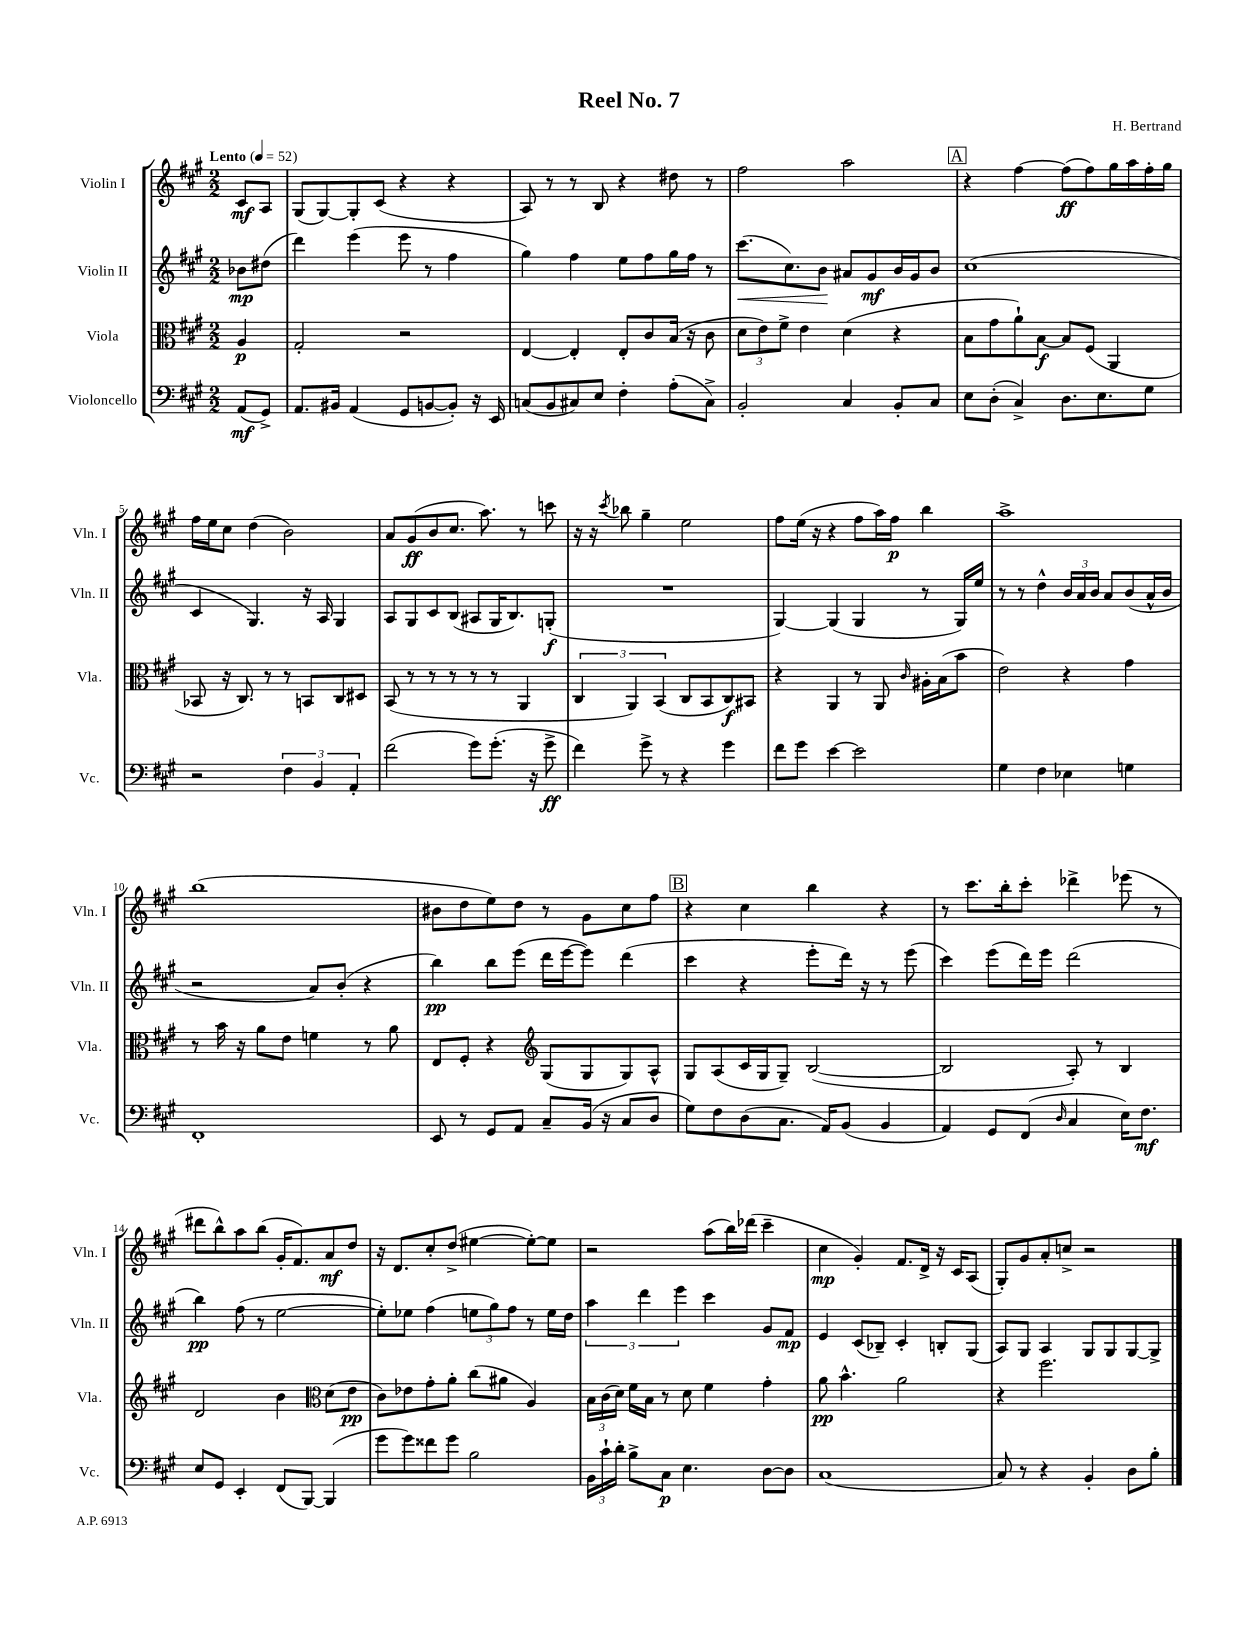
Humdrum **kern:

**kern	**kern	**kern	**kern
*staff4	*staff3	*staff2	*staff1
*clefF4	*clefC3	*clefG2	*clefG2
*k[f#c#g#]	*k[f#c#g#]	*k[f#c#g#]	*k[f#c#g#]
*M2/2	*M2/2	*M2/2	*M2/2
*MM52	*MM52	*MM52	*MM52
(8AA/L	4A/	8b-\L	8c#/L
8GG#^/J)	.	(8dd#\J	8A/J
=	=	=	=
8.AA/L	2G#'/	4ddd\)	(8G#/L
.	.	.	[8G#/)
16BB#/Jk	.	.	.
(4AA/	.	(4eee\	8G#'/]
.	.	.	(8c#/J
8GG#/L	2r	8eee\	4r
[8BB/	.	8r	.
8BB'/]J)	.	4ff#\	4r
16r	.	.	.
16EE/	.	.	.
=	=	=	=
(8C/L	[4E/	4gg#\)	8A/)
8BB/	.	.	8r
8C#/)	4E'/]	4ff#\	8r
8E/J	.	.	8B/
4F#'\	8E'/L	8ee\L	4r
.	8c#/	8ff#\	.
(8A'\L	(16B/Jk	16gg#\L	8dd#\
.	16r	16ff#\JJ	.
8C#^\J)	8c#\	8r	8r
=	=	=	=
2BB'/	12d\L	(8.ccc#\L	2ff#\
.	12e\)	.	.
.	12f#^\J	.	.
.	.	8.cc#\)	.
.	4e\	.	.
.	.	8b\J	.
4C#/	(4d\	8a#/L	2aa\
.	.	8g#/	.
8BB'/L	4r	16b/L	.
.	.	16g#/J	.
8C#/J	.	8b/J	.
=	=	=	=
8E\L	8B\L	(1cc#	4r
(8D'\J	8g#\	.	.
4C#^/)	8a`\)	.	[4ff#\
.	[8B\J	.	.
8.D\L	8B/]L	.	(8ff#\]L
.	(8F#/J	.	8ff#\)
8.E\	.	.	.
.	4AA/	.	16gg#\L
.	.	.	16aa\
8G#\J	.	.	16ff#'\
.	.	.	16gg#\JJ
=	=	=	=
2r	8BB-/	4c#/	16ff#\LL
.	.	.	16ee\J
.	16r	.	8cc#\J
.	8.C#/)	.	.
.	.	4.G#/)	(4dd\
.	8r	.	.
6F#\	8r	.	2b\)
.	8BB/L	16r	.
6BB/	.	.	.
.	.	16A/	.
.	8C#/	4G#/	.
6AA'/	.	.	.
.	8D#/J	.	.
=	=	=	=
(2f#\	(8BB/	8A/L	8a/L
.	8r	8G#/	(8g#/
.	8r	8c#/	8b/
.	8r	(8B/J	8.cc#/J
8g#\L)	8r	8A#/L	.
.	.	.	8.aa\)
(8.g#'\J	8r	16G#/K	.
.	.	8.B/)	.
.	4AA/	.	8r
16r	.	.	.
8g#^\	.	(8G'/J	8ccc\
=	=	=	=
4f#\)	6C#/	1r	16r
.	.	.	16r
.	.	.	8qccc#/
.	.	.	8bb-\
.	6AA/)	.	.
8g#^\	.	.	4gg#~\
.	(6BB/	.	.
8r	.	.	.
4r	8C#/L	.	2ee\
.	8BB/	.	.
4g#\	8C#/)	.	.
.	8BB#/J	.	.
=	=	=	=
8f#\L	4r	[4G#/)	8ff#\L
8g#\J	.	.	(16ee\Jk
.	.	.	16r
[4e\	4AA/	(4G#/]	4r
2e\]	8r	4G#/	8ff#\L
.	8AA/	.	16aa\L)
.	.	.	16ff#\JJ
.	16qqc#/	.	.
.	16A#'\LL	8r	4bb\
.	(16B\J	.	.
.	8b\J	16G#/LL)	.
.	.	16ee/JJ	.
=	=	=	=
4G#\	2e\)	8r	1aa^
.	.	8r	.
4F#\	.	4dd^^\	.
4E-\	4r	24b/LL	.
.	.	24a/	.
.	.	24b/JJ	.
.	.	8a/L	.
4G\	4g#\	(8b/	.
.	.	16a^^/L	.
.	.	16b/JJ	.
=	=	=	=
1FF#'	8r	2r	(1bb
.	16b\	.	.
.	16r	.	.
.	8a\L	.	.
.	8e\J	.	.
.	4f\	8a/L)	.
.	.	(8b'/J	.
.	8r	4r	.
.	8a\	.	.
=	=	=	=
8EE/	8E/L	4bb\)	8b#\L
8r	8F#'/J	.	8dd\
8GG#/L	4r	8bb\L	8ee\)
8AA/J	.	(8eee\J	8dd\J
*	*clefG2	*	*
8C#~/L	(8G#/L	16ddd\LL	8r
.	.	[16eee\J	.
(16BB/Jk	8G#/	8eee\]J)	8g#\L
16r	.	.	.
8C#/L	8G#/)	(4ddd\	8cc#\
8D/J	8A^^/J	.	8ff#\J
=	=	=	=
8G#\L)	8G#/L	4ccc#\	4r
8F#\	(8A/	.	.
(8D\	16c#/L	4r	4cc#\
.	16G#/J	.	.
8.C#\J	8G#~/J)	.	.
.	([2B/	8eee'\L	4bb\
16AA/LK)	.	.	.
(8BB/J	.	16ddd\Jk)	.
.	.	16r	.
4BB/	.	8r	4r
.	.	(8eee\	.
=	=	=	=
4AA/)	2B/]	4ccc#\)	8r
.	.	.	8.ccc#\L
8GG#/L	.	(8eee\L	.
.	.	.	16bb'\k
(8FF#/J	.	16ddd\L)	8ccc#'\J
.	.	16eee\JJ	.
16qqD/	.	.	.
4C#/	8A'/)	(2ddd\	4ddd-^\
.	8r	.	.
16E\LK)	4B/	.	(8eee-\
8.F#\J	.	.	.
.	.	.	8r
=	=	=	=
8E/L	2d/	4bb\)	8ddd#\L
8GG#/J	.	.	8bb^^\)
4EE'/	.	(8ff#\	8aa\
.	.	8r	(8bb\J
(8FF#/L	4b\	[2ee\	16g#'/LK
.	.	.	8.f#/)
[8BBB/J)	.	.	.
*	*clefC3	*	*
(4BBB/]	(8d\L	.	8a/
.	8e\J	.	8dd/J
=	=	=	=
8g#\L	8c#\L)	8ee'\]L)	16r
.	.	.	8.d/L
8g#\)	8e-\	8ee-\J	.
8f##\	8g#'\	(4ff#\	8cc#'/
8g#\J	8a'\J	.	(8dd^/J
2B\	(8cc#\L	12ee\L	[4ee#\
.	.	12gg#\)	.
.	8a#\J	.	.
.	.	12ff#\J	.
.	4A/)	8r	8ee#'\_L)
.	.	16ee\LL	8ee#\]J
.	.	16dd\JJ	.
=	=	=	=
24BB\LL	24B\LL	6aa\	2r
24c#`\	(24c#\	.	.
24d'\JJ	24d\JJ)	.	.
8B^\L	16f#\LL	.	.
.	.	6ddd\	.
.	16B\JJ	.	.
8C#\J	8r	.	.
.	.	6eee\	.
4.E\	8d\	.	.
.	4f#\	4ccc#\	(8aa\L
.	.	.	16bb\L)
.	.	.	(16ddd-\JJ
[8D\L	4g#'\	8g#/L	4ccc#~\
8D\]J	.	8f#/J	.
=	=	=	=
(1C#	8a\	4e/	4cc#\
.	4.b^^\	.	.
.	.	(8c#/L	4g#'/)
.	.	8B-~/J)	.
.	2a\	4c#'/	8.f#/L
.	.	.	16d^/Jk
.	.	8B'/L	16r
.	.	.	16c#/LK
.	.	(8G#/J	(8A/J
=	=	=	=
8C#/)	4r	8A/L)	8G#'/L)
8r	.	8G#/J	8g#/
4r	2.ff#\	4A/	8a'/
.	.	.	8cc^/J
4BB'/	.	8G#/L	2r
.	.	8G#/	.
8D\L	.	[8G#/	.
8B'\J	.	8G#^/]J	.
==	==	==	==
*-	*-	*-	*-
